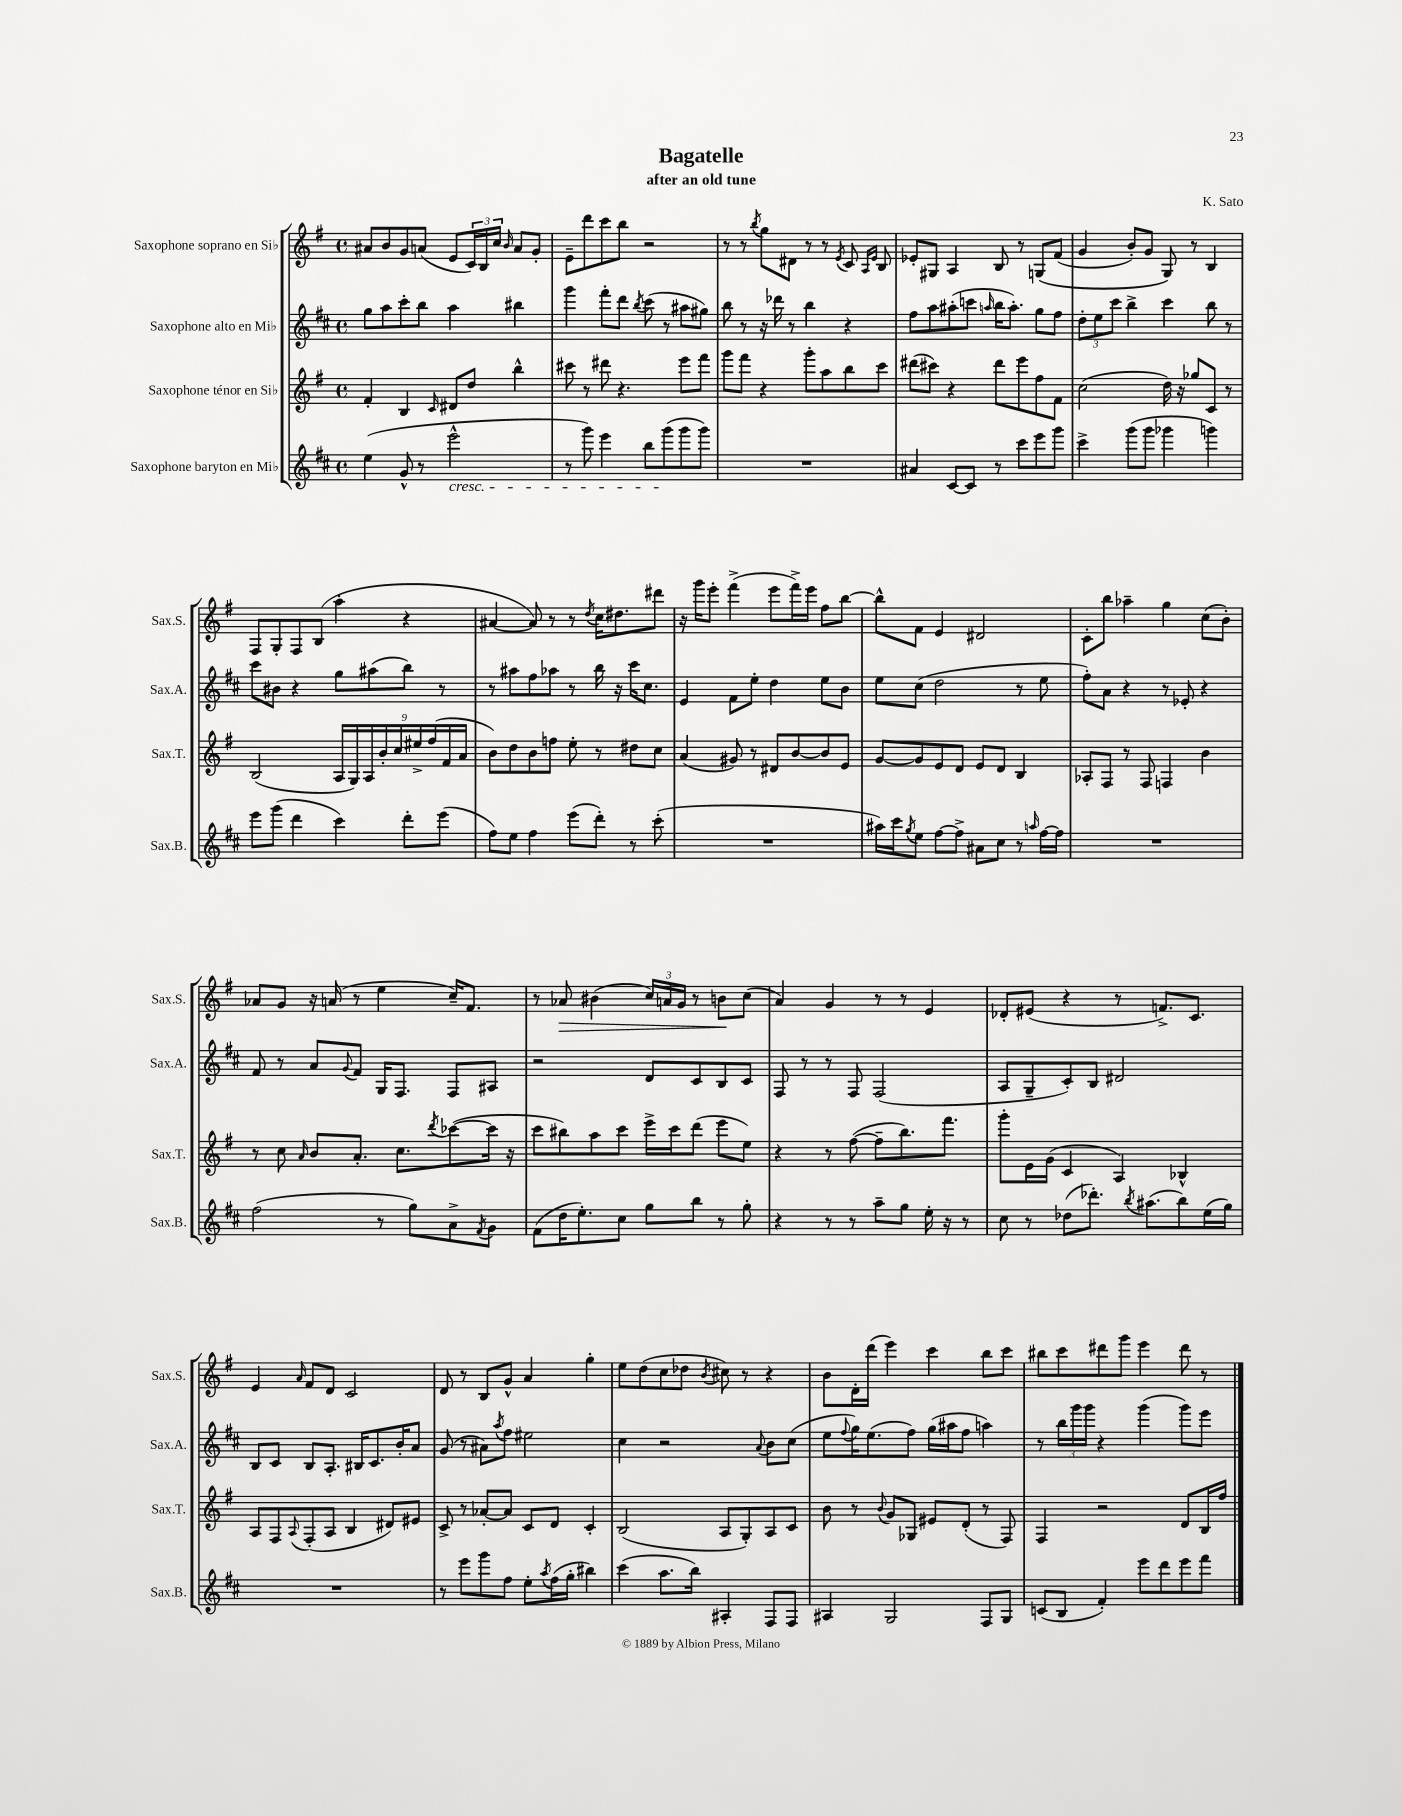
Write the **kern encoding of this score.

**kern	**kern	**kern	**kern
*staff4	*staff3	*staff2	*staff1
*clefG2	*clefG2	*clefG2	*clefG2
*k[f#c#]	*k[f#]	*k[f#c#]	*k[f#]
*M4/4	*M4/4	*M4/4	*M4/4
*met(c)	*met(c)	*met(c)	*met(c)
(4ee\	4f#'/	8gg\L	8a#/L
.	.	8aa\	8b/
8g^^/	4B/	8ccc#'\	8g/
8r	.	8bb\J	(8a/J
.	16qqc/	.	.
2eee^^\	8d#/L	4aa\	8e/L
.	8dd/J	.	24c/L)
.	.	.	24B/
.	.	.	24cc/JJ
.	.	.	16qqb/
.	4bb^^\	4bb#\	8a/L
.	.	.	8g'/J
=	=	=	=
8r	8ccc#\	4ggg\	8e~\L
8ggg\)	8r	.	8ddd\
4eee\	8ddd#\	8fff#'\L	8ccc\
.	4.r	8ddd\J	8bb\J
.	.	8qbb/	.
8bb\L	.	(8ccc#\	2r
(8ggg\	.	8r	.
8ggg\	8eee\L	8aa#\L	.
8ggg\J)	8fff#\J	8gg#\J)	.
=	=	=	=
1r	8ggg\L	8bb\	8r
.	8fff#\J	8r	8r
.	.	.	8qbb/
.	4r	16r	8gg\L
.	.	16ddd-\	.
.	.	8r	8d#\J
.	8ggg'\L	4bb\	8r
.	8aa\	.	8r
.	.	.	8qe/
.	8bb\	4r	8c/
.	.	.	16qqA/LL
.	.	.	16qqe/JJ
.	8ccc\J	.	8B/
=	=	=	=
4a#/	(8ddd#\L	8ff#\L	8e-'/L
.	8ccc#\J)	8aa\	8G#/J
[8c#/L	4r	(8aa#'\	4A/
8c#/]J	.	8ccc\J	.
.	.	16qqaa/	.
8r	8ddd#\L	16bb\LK	8B/
.	.	8.aa'\J)	.
8ccc#\L	8eee\	.	8r
8eee\	8ff#\	8gg\L	&(8G/L
8ggg\J	8f#\J	8ff#\J	(8f#/J
=	=	=	=
4ccc#^\	(2cc\	12dd'\L	4g/
.	.	12ee\	.
.	.	12ccc#\J	.
(8ggg\L	.	4bb^\	8b'/L)
8ggg\J	.	.	8g/J
4ggg-\	16dd\)	4ccc#\	8G/&)
.	16r	.	.
.	8gg-/L	.	8r
4ggg\)	8c/J	8bb\	4B/
.	8r	8r	.
=	=	=	=
8eee\L	(2B/	8ccc#\L	8F#/L
(8ggg\J	.	8b#\J	8G'/
4ddd\	.	4r	8F#/
.	.	.	(8B/J
4ccc#\)	18A/LL	8gg\L	4aa'\
.	18G/)	.	.
.	18A/	.	.
.	.	(8aa#\	.
.	18b'/	.	.
.	18cc/	.	.
8ddd'\L	.	8bb\J)	4r
.	18ee#^/	.	.
.	(18ff#/	.	.
(8eee\J	.	8r	.
.	18f#/	.	.
.	18a/JJ	.	.
=	=	=	=
8ff#\L)	8b\L)	8r	[4a#/
8ee\J	8dd\	8aa#\L	.
4ff#\	8b\	8ff#\	8a#/])
.	8ff\J	8aa-\J	8r
(8eee\L	8ee'\	8r	8r
.	.	.	8qdd/
8ddd'\J)	8r	16bb\	16cc\LK
.	.	16r	8.dd#\
8r	8dd#\L	16ccc#\LK	.
.	.	8.cc#\J	.
(8ccc#'\	8cc\J	.	8ddd#\J
=	=	=	=
1r	(4a/	4e/	16r
.	.	.	16ggg\LK
.	.	.	8eee'\J
.	8g#/)	8f#\L	(4fff#^\
.	8r	8ee'\J	.
.	8d#/L	4dd\	8eee\L
.	[8b/	.	16fff#^\L)
.	.	.	16eee\JJ
.	8b/]	8ee\L	8ff#\L
.	8e/J	8b\J	[8bb\J
=	=	=	=
16aa#\LL)	[8g/L	8ee\L	8bb^^\]L
16ccc#\J	.	.	.
8qgg/	.	.	.
8ee\J	8g/]	(8cc#\J	8f#\J
[8ff#\L	8e/	2dd\	4e/
8ff#^\]J	8d/J	.	.
8a#\L	8e/L	.	2d#/
8cc#\J	8d/J	.	.
8r	4B/	8r	.
16qqaa/	.	.	.
[16ff#\LL	.	8ee\	.
16ff#\]JJ	.	.	.
=	=	=	=
1r	8A-'/L	8ff#'\L)	8c'\L
.	8F#/J	8a\J	8bb\J
.	8r	4r	4aa-~\
.	8F#/	.	.
.	4F/	8r	4gg\
.	.	8e-'/	.
.	4b\	4r	(8cc\L
.	.	.	8b'\J)
=	=	=	=
(2ff#\	8r	8f#/	8a-/L
.	8cc\	8r	8g/J
.	16qqa/	.	.
.	8b/L	8a/L	16r
.	.	.	(16a/
.	.	8qqg/	.
.	8.a'/J	8f#/J	8r
8r	.	16G/LK	4ee\
.	8.cc\L	8.F#/J	.
8gg\L)	.	.	.
.	8qddd/	.	.
8a^\	([8ccc-\	8F#/L	16cc~/LK)
.	.	.	8.f#/J
8qf#/	.	.	.
8g\J	16ccc-\]Jk	8A#/J	.
.	16r	.	.
=	=	=	=
(8f#\L	8ccc\L	2r	8r
16dd\K	8bb#\)	.	8a-/
8.ee'\)	.	.	.
.	8aa\	.	(4b#\
8cc#\J	8ccc\J	.	.
8gg\L	16eee^\LL	8d/L	24cc/LL)
.	.	.	24a/
.	16ccc\J	.	.
.	.	.	24g/JJ
8bb\J	(8ddd\J	8c#/	8r
8r	8eee\L	8B/	8b\L
8gg'\	8ee\J)	8c#/J	(8cc\J
=	=	=	=
4r	4r	8F#/	4a/)
.	.	8r	.
8r	8r	8r	4g/
8r	([8ff#\	8F#/	.
8aa~\L	8ff#~\]L	(2F#/	8r
8gg\J	8.bb\)	.	8r
16ee'\	.	.	4e/
16r	8.fff#\J	.	.
8r	.	.	.
=	=	=	=
8cc#\	8ggg'\L	8A/L	8d-'/L
8r	16e\L	8G~/	(8e#/J
.	(16g\JJ	.	.
(8dd-\L	4c/	8c#'/)	4r
8.ddd-'\J)	.	8B/J	.
.	4A/)	2d#/	8r
8qbb/	.	.	.
(8.aa#\L	.	.	.
.	.	.	8.f^/L)
8bb\)	4B-^^/	.	.
.	.	.	8.c/J
(16ee\L	.	.	.
16gg\JJ)	.	.	.
=	=	=	=
1r	8A/L	8B/L	4e/
.	8F#/	8c#/J	.
.	8qqA/	.	16qqa/
.	(8F#'/	8B/L	8f#/L
.	8A/J	8.A'/J	8d/J
.	4B/	.	2c/
.	.	16B#/LK	.
.	.	8.c#/	.
.	8d#/L)	.	.
.	.	16b'/K	.
.	8e#/J	8a/J	.
=	=	=	=
8r	8c^/	(8g/	8d/
8eee\L	8r	8r	8r
8ggg\	[8a-'/L	8a#\L)	8B/L
.	.	8qaa/	.
8ff#\J	8a-/]J	8ff#\J	8g^^/J
8ee'\L	8c/L	2ee#\	4a/
8qaa/	.	.	.
(16ff#\L	8d/J	.	.
16gg'\JJ	.	.	.
4bb#\)	4c'/	.	4gg'\
=	=	=	=
(4ccc#\	(2B/	4cc#\	8ee\L
.	.	.	(8dd\
8.aa\L	.	2r	8cc\
.	.	.	8dd-\J
16bb\Jk)	.	.	.
.	.	.	8qb/
4A#'/	8A/L	.	8cc#\)
.	8G'/)	.	8r
.	.	8qqa/	.
8F#/L	8A/	8b\L	4r
8F#/J	8c/J	(8cc#\J	.
=	=	=	=
4A#/	8b\	8ee\L	8b\L
.	.	8qqff#/	.
.	8r	16gg\K)	16d'\L
.	.	(8.ee\	(16ddd\JJ
.	8qqb/	.	.
2G/	8g/L	.	4eee\)
.	8G-/J	8ff#\J)	.
.	8e#/L	(16gg\LL	4ccc\
.	.	16aa#\J	.
.	(8d'/J	8ff#\J	.
8F#/L	8r	4aa\)	8bb\L
8G/J	8F#/)	.	8ccc\J
=	=	=	=
(8c/L	4F#/	8r	8bb#\L
8B/J	.	24bb\LL	8ccc\
.	.	24ggg\	.
.	.	24ggg\JJ	.
4f#'/)	2r	4r	8ddd#\
.	.	.	8ggg\J
8eee\L	.	(4ggg\	4eee\
8ddd\	.	.	.
8eee\	8d/L	8ggg\L)	8ddd#\
8fff#\J	16B/L	8eee\J	8r
.	16ff#/JJ	.	.
==	==	==	==
*-	*-	*-	*-
